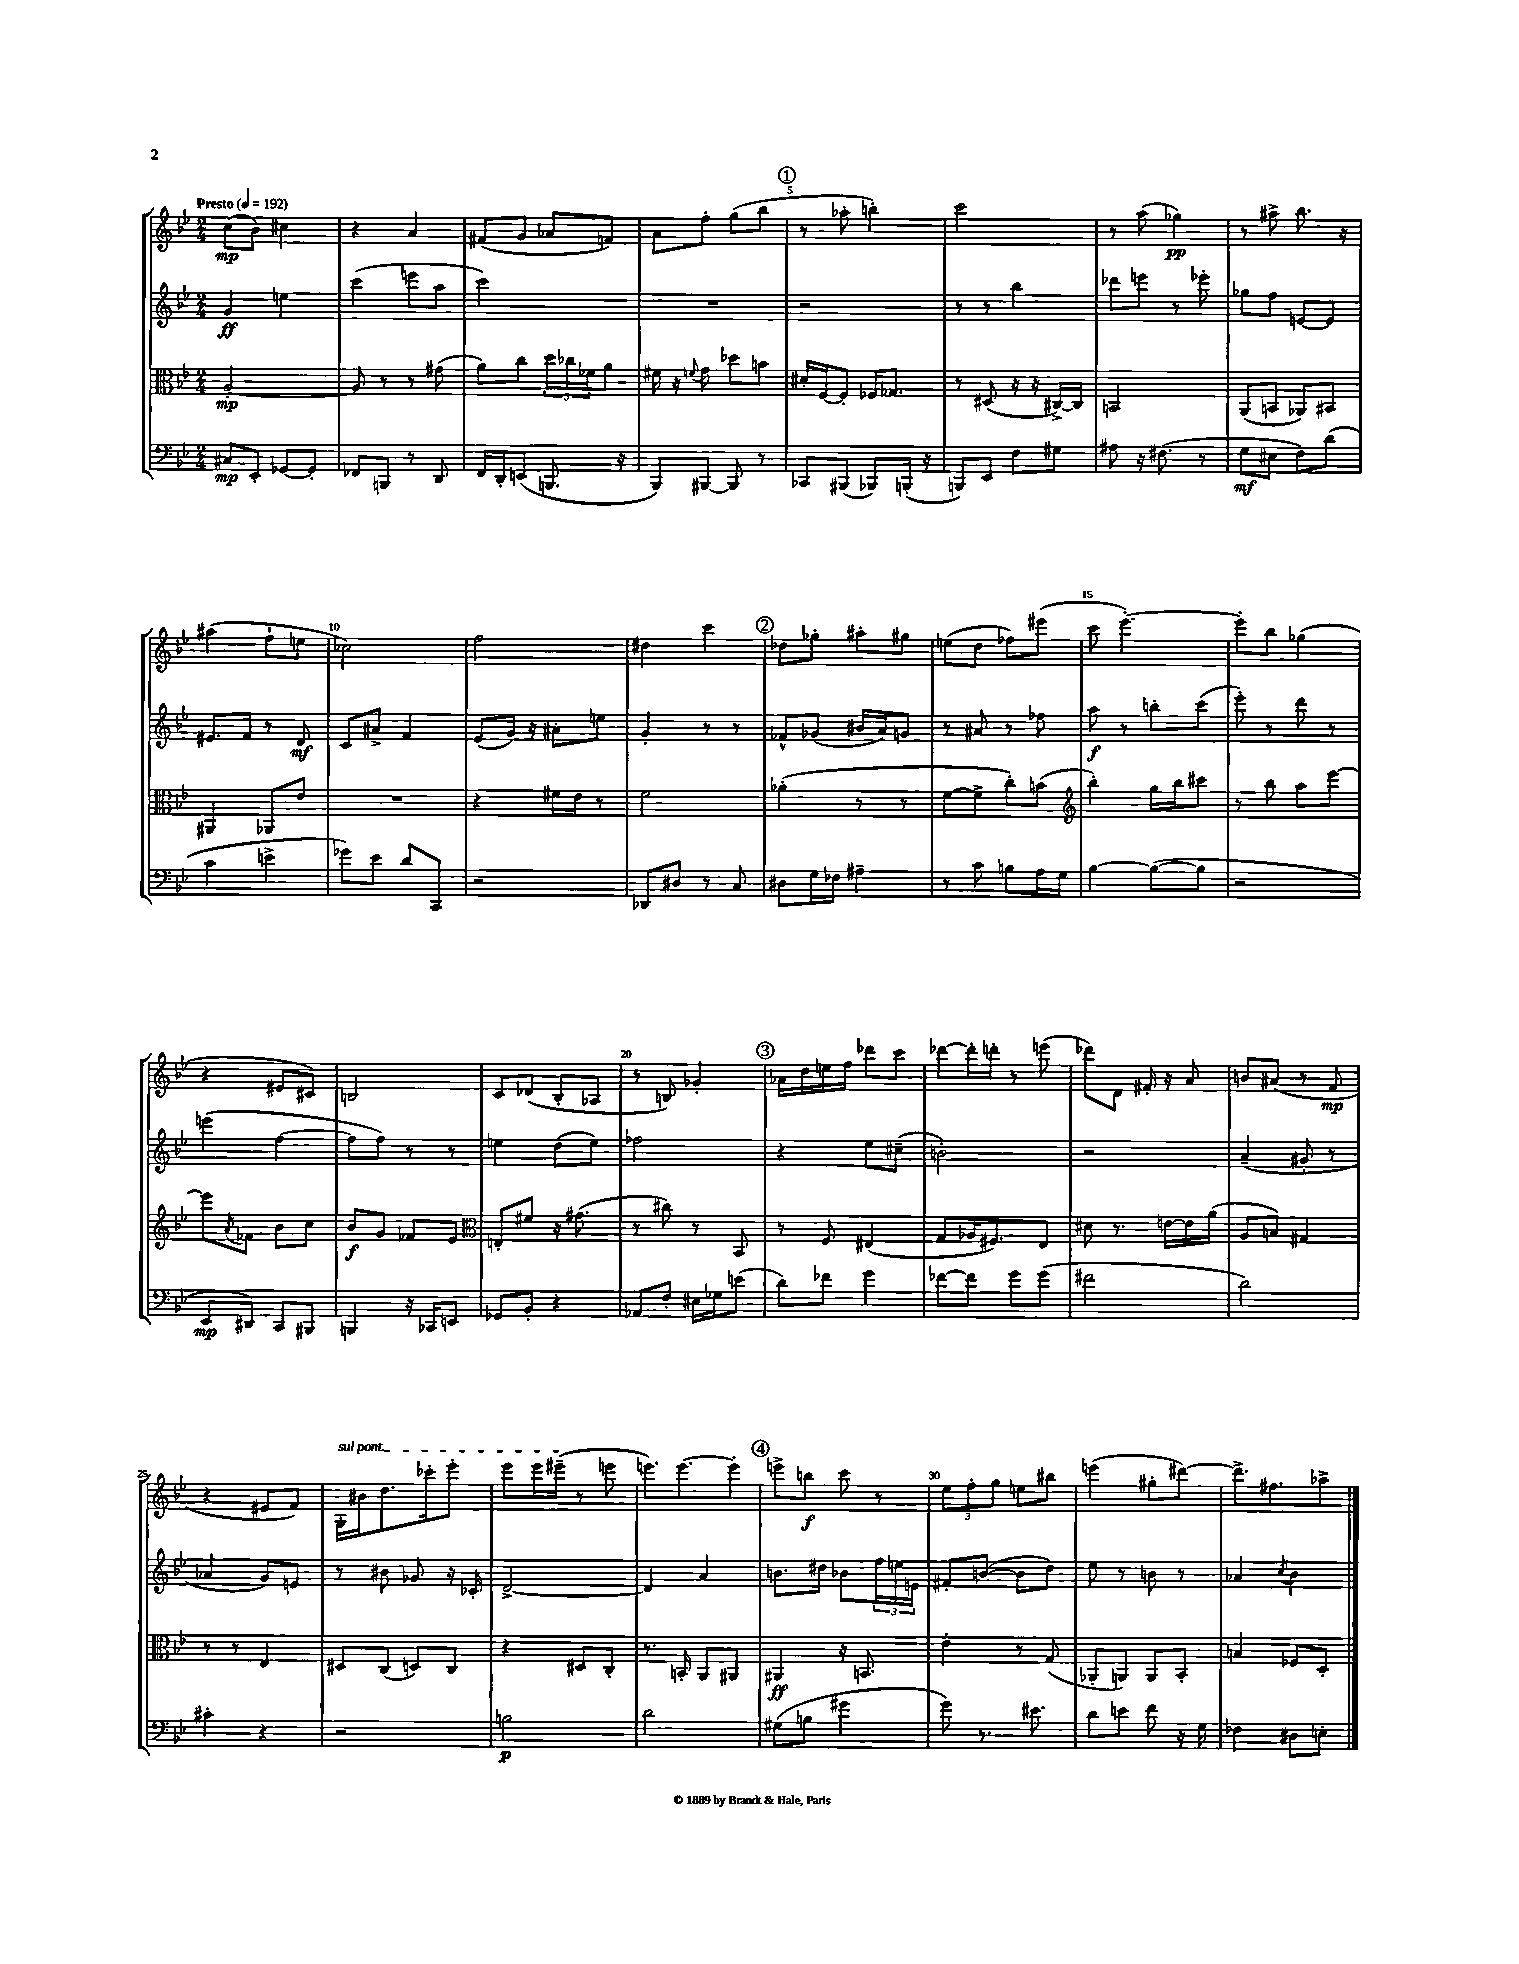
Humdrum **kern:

**kern	**kern	**kern	**kern
*staff4	*staff3	*staff2	*staff1
*clefF4	*clefC3	*clefG2	*clefG2
*k[b-e-]	*k[b-e-]	*k[b-e-]	*k[b-e-]
*M2/4	*M2/4	*M2/4	*M2/4
*MM192	*MM192	*MM192	*MM192
8C#	[2A'	4g	(8cc
8EE-'	.	.	8b-)
[8GG-	.	4ee	4cc#
8GG-']	.	.	.
=	=	=	=
8FF-	8A]	(4ccc	4r
8BBB	8r	.	.
8r	8r	8eee	4a
8DD	(8g#	8aa	.
=	=	=	=
16FF	8a)	2ccc)	(8f#
16DD'	.	.	.
(8EE	8cc	.	8g
8.BBB	24dd	.	8a-
.	24cc-	.	.
.	24f-	.	.
.	8a	.	8f)
16r	.	.	.
=	=	=	=
8BBB-)	16f#	2r	8a
.	16r	.	.
.	8qqf	.	.
[8BBB#	8g	.	8ff'
8BBB#]	8dd-	.	(8gg
8r	8b	.	8bb-
=	=	=	=
8CC-	16d#'	2r	8r
.	[16F	.	.
(8BBB#	8F']	.	8aa-'
8BBB-)	16F-	.	4bb')
.	8.G-	.	.
(16BBB'	.	.	.
16r	.	.	.
=	=	=	=
8BBB)	8r	8r	2ccc
8EE-	(8D#	8r	.
8F	16r	4bb-	.
.	16r	.	.
8G#	[16C#^)	.	.
.	16C#]	.	.
=	=	=	=
8A#	2BB	8ddd-	8r
16r	.	8eee	(8aa
(8.F#	.	.	.
.	.	8r	4gg-)
8r	.	8eee-'	.
=	=	=	=
8G	(8AA	8gg-	8r
8E#	8BB	8ff	8aa#^
8F)	8AA-)	[8e	8.bb-
(8d	8BB#	8e]	.
.	.	.	16r
=	=	=	=
4c	4AA#	8.e#	(4aa#
.	.	16f	.
4e^	8AA-	8r	8ff`
.	8e-	8d	8ee
=	=	=	=
8g-)	2r	8c	2cc-)
8e-	.	8a#^	.
8d	.	4f	.
8CC	.	.	.
=	=	=	=
2r	4r	(8e-	2ff
.	.	16g)	.
.	.	16r	.
.	16f#	8a#'	.
.	16e-	.	.
.	8r	8ee	.
=	=	=	=
8DD-	2f	4g'	4dd#
8D#	.	.	.
8r	.	8r	4ccc
8C	.	8r	.
=	=	=	=
8D#	(4a-'	8f-^^	8dd-
16G	.	(8g-	8gg-'
16F-	.	.	.
4A#~	8r	16b#	8aa#'
.	.	16a)	.
.	8r	8g	8gg#
=	=	=	=
8r	[8f	8r	(8ee
8c	8f^]	8a#	8dd
8B	8cc')	8r	8ff-)
16A	(8b	8ff-	(8eee#
16G	.	.	.
=	=	=	=
*	*clefG2	*	*
[4B-	4bb-')	8aa	8ccc
.	.	8r	[4.eee-')
(8B-_	16gg	8bb'	.
.	16bb-	.	.
8B-]	8ccc#	(8ccc	.
=	=	=	=
2r	8r	8eee-')	8eee-']
.	8bb-	8r	8bb-
.	8aa	8ddd	(4gg-
.	[8eee-	8r	.
=	=	=	=
8EE-	8eee-]	(4eee	4r
.	8qa	.	.
8DD#)	8f-	.	.
8CC	8b-	[4ff	8e#
8BBB#	8cc	.	8c#)
=	=	=	=
4BBB	8b-	8ff]	2B
.	8g	8ff)	.
16r	8f-	8r	.
16CC-	.	.	.
8EE	8e-	8r	.
=	=	=	=
*	*clefC3	*	*
8GG-	8E'	4ee	8c
8BB-'	8f#	.	(8d-
4r	16r	(8dd	8B-'
.	(8.g#	.	.
.	.	8ee)	8A-
=	=	=	=
8AA-	8r	2ff-	8r
8F'	8cc#)	.	8B)
16E#	8r	.	4g-'
16G-	.	.	.
(8e	8BB-	.	.
=	=	=	=
8d)	8r	4r	16a-
.	.	.	16dd
8f-	8F	.	16ee
.	.	.	16ff
4g	(4E#	8ee-	8ddd-
.	.	(8cc#~	8ccc
=	=	=	=
[8f-	8G	2b')	[8ddd-
8f-]	16A-	.	16ddd-']
.	8.F#)	.	16ddd'
8g	.	.	8r
(8g	8E-	.	(8eee
=	=	=	=
2f#	8d#	2r	8ddd-)
.	8.r	.	8d
.	.	.	16f#'
.	[16e	.	16r
.	16e]	.	8a
.	(16a	.	.
=	=	=	=
2d)	8A	(4a~	8b
.	8B)	.	(8a#
.	4G#	8g#'	8r
.	.	8r	8f
=	=	=	=
4c#'	8r	4a-	4r
.	8r	.	.
4r	4E-	8g)	8e#
.	.	8e	8f)
=	=	=	=
2r	8D#	8r	16G'
.	.	.	16b#
.	(8C	8b#	8.dd
.	8D)	8g-	.
.	.	.	16ccc-'
.	8C	16r	8eee-'
.	.	16c-'	.
=	=	=	=
2B	4r	[2d^	8eee-
.	.	.	16eee-
.	.	.	(16eee#~
.	8D#	.	8r
.	8C'	.	8eee
=	=	=	=
2d	8.r	4d]	8.eee)
.	16BB'	.	[8.eee
.	8AA	4a	.
.	8AA#	.	8eee']
=	=	=	=
(8G#	4AA#	8.b	8eee^
8B	.	.	8bb
.	.	16dd#	.
4g#	16r	8b-	8ccc
.	8.BB	.	.
.	.	24ff	8r
.	.	24ee	.
.	.	24e	.
=	=	=	=
8g)	4e-'	8f#'	12ee-
.	.	.	12ff'
8.r	.	([8b	.
.	.	.	12gg
.	8r	8b]	8ee
8.e#	.	.	.
.	(8G	8dd)	8bb#
=	=	=	=
8d	8AA-'	8ee-	(4eee
8e	8AA)	8r	.
8f	8AA	8b	8gg#'
16r	8BB-'	8r	[8ddd#)
16G	.	.	.
=	=	=	=
4F-	4B	4a-	8.ddd#^]
.	.	.	8.ff#
.	.	8qcc	.
8D#	8F-	4b-	.
8E'	8D'	.	8aa-^
==	==	==	==
*-	*-	*-	*-
